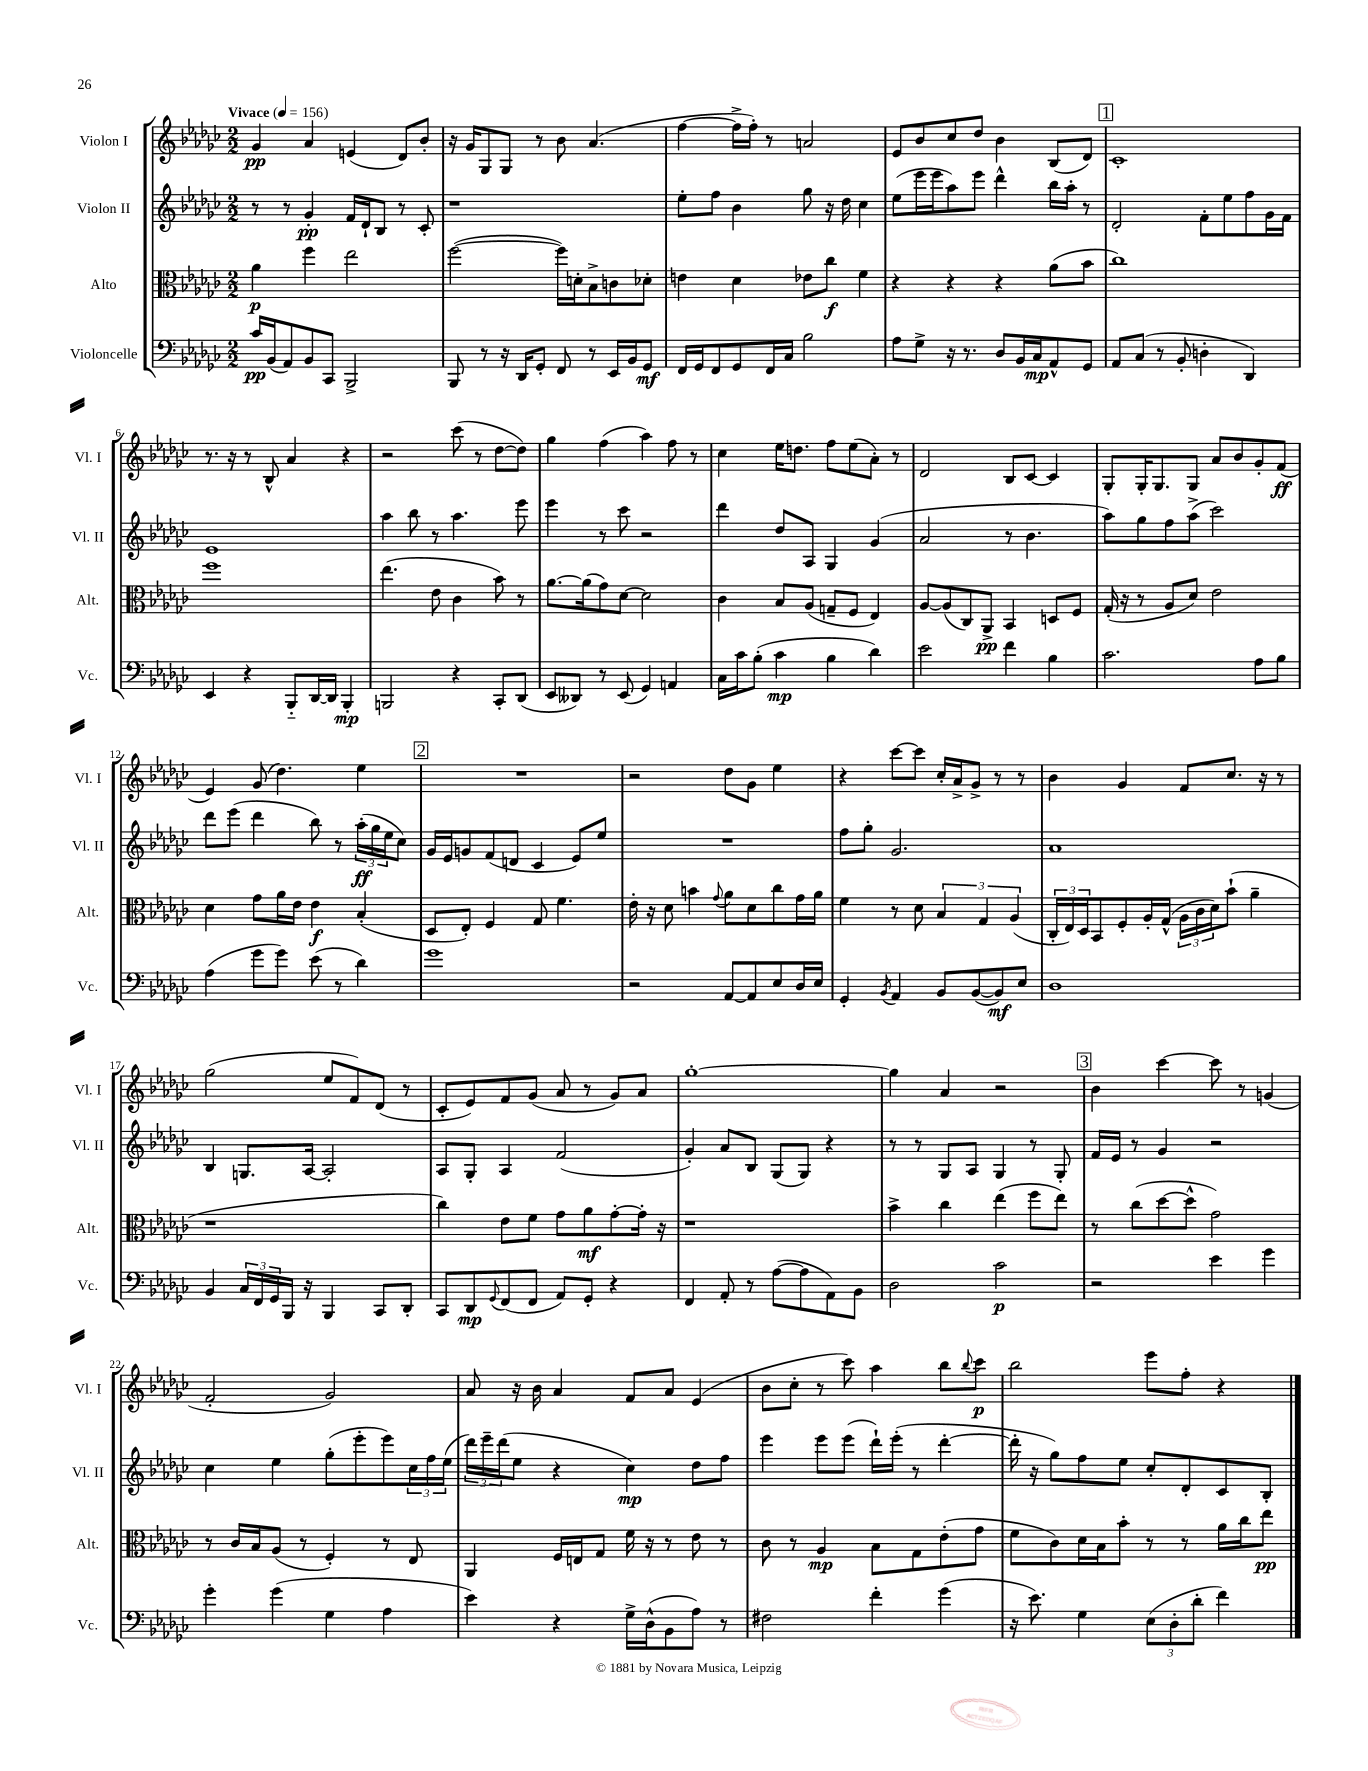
<<
\new StaffGroup <<
\new Staff = "s0" \with { instrumentName = "Violon I" shortInstrumentName = "Vl. I" } {
    \clef treble \key ges \major \numericTimeSignature \time 2/2 \tempo "Vivace" 4 = 156
    ges'4\pp aes'4 e'4( des'8) bes'8-. |
    r16 ges'16 ges8 ges8 r8 bes'8 aes'4.( |
    f''4~ f''16-> f''16-.) r8 a'2 |
    ees'8 bes'8 ces''8 des''8 bes'4 bes8( des'8) |
    \mark \markup { \box "1" } ces'1-. |
    r8. r16 r8 bes8-^ aes'4 r4 |
    r2 ces'''8( r8 des''8~ des''8) |
    ges''4 f''4( aes''4) f''8 r8 |
    ces''4 ees''16 d''8. f''8 ees''8( aes'8-.) r8 |
    des'2 bes8 ces'8~ ces'4 |
    ges8-. ges16-. ges8. ges8 aes'8 bes'8 ges'8-. f'8\ff( |
    ees'4) ges'8( des''4.) ees''4 |
    \mark \markup { \box "2" } R1 |
    r2 des''8 ges'8 ees''4 |
    r4 ces'''8~ ces'''8 ces''16-. aes'16-> ges'8-> r8 r8 |
    bes'4 ges'4 f'8 ces''8. r16 r8 |
    ges''2( ees''8 f'8) des'8( r8 |
    ces'8-. ees'8) f'8 ges'8( aes'8 r8 ges'8) aes'8 |
    ges''1~-. |
    ges''4 aes'4 r2 |
    \mark \markup { \box "3" } bes'4 ces'''4~ ces'''8 r8 g'4( |
    f'2-. ges'2) |
    aes'8 r16 bes'16 aes'4 f'8 aes'8 ees'4( |
    bes'8 ces''8-. r8 ces'''8) aes''4 bes''8 \appoggiatura { bes''8 } ces'''8\p |
    bes''2 ees'''8 f''8-. r4 \bar "|." |
}
\new Staff = "s1" \with { instrumentName = "Violon II" shortInstrumentName = "Vl. II" } {
    \clef treble \key ges \major \numericTimeSignature \time 2/2
    r8 r8 ges'4-.\pp f'16 des'16-! bes8 r8 ces'8-. |
    r1 |
    ees''8-. f''8 bes'4 ges''8 r16 des''16 ces''4 |
    ees''8( ees'''16 ees'''16 aes''8) ees'''8 des'''4-^ bes''16 aes''16-. r8 |
    \mark \markup { \box "1" } des'2-. f'8-. ees''8 f''8 ges'16 f'16 |
    ees'1 |
    aes''4 bes''8 r8 aes''4. ees'''8 |
    ees'''4 r8 ces'''8 r2 |
    des'''4 des''8 aes8 ges4 ges'4( |
    aes'2 r8 bes'4. |
    aes''8) ges''8 f''8 aes''8->( ces'''2) |
    des'''8 ees'''8( des'''4 bes''8) r8 \tuplet 3/2 { aes''16-.\ff( ges''16 ees''16 } ces''8) |
    \mark \markup { \box "2" } ges'16 ees'16 g'8 f'8( d'8 ces'4 ees'8) ees''8 |
    R1 |
    f''8 ges''8-. ges'2. |
    aes'1 |
    bes4 g8. aes16~ aes2-. |
    aes8 ges8-. aes4 f'2( |
    ges'4-.) aes'8 bes8 ges8( ges8) r4 |
    r8 r8 ges8 aes8 ges4 r8 ges8-. |
    \mark \markup { \box "3" } f'16 ees'16 r8 ges'4 r2 |
    ces''4 ees''4 ges''8-.( ees'''8-. ees'''8) \tuplet 3/2 { ces''16 f''16 ees''16( } |
    \tuplet 3/2 { des'''16) ees'''16-- des'''16( } ees''8 r4 ces''4\mp) des''8 f''8 |
    ees'''4 ees'''8 ees'''8( des'''16-!) ees'''16-.( r8 des'''4~-. |
    des'''16-. r16 ges''8) f''8 ees''8 ces''8-. des'8-. ces'8 bes8-. \bar "|." |
}
\new Staff = "s2" \with { instrumentName = "Alto" shortInstrumentName = "Alt." } {
    \clef alto \key ges \major \numericTimeSignature \time 2/2
    aes'4\p f''4 ees''2 |
    f''2~( f''16) d'16-. bes8-> c'8 des'8-. |
    e'4 des'4 ees'8 ces''8\f f'4 |
    r4 r4 r4 aes'8( bes'8 |
    \mark \markup { \box "1" } ces''1) |
    f''1 |
    ees''4.( ees'8 ces'4 bes'8) r8 |
    aes'8.~ aes'16( ges'8) des'8~ des'2 |
    ces'4 bes8 aes8( g8-- f8 ees4) |
    aes8~ aes8( ces8) aes,8->\pp bes,4 d8 f8 |
    ges16-.( r16 r8 aes8 des'8) ees'2 |
    des'4 ges'8 aes'16 ees'16 ees'4\f bes4-.( |
    \mark \markup { \box "2" } des8 ees8-.) f4 ges8 f'4. |
    ees'16-. r16 des'8 b'4 \appoggiatura { ges'8 } aes'8 des'8 ces''8 ges'16 aes'16 |
    f'4 r8 des'8 \tuplet 3/2 { bes4 ges4 aes4( } |
    \tuplet 3/2 { ces16-. ees16) des16 } bes,8 f8-. aes16-. ges16-^( \tuplet 3/2 { aes16 ces'16 des'16) } bes'8-!( aes'4-- |
    r1 |
    ces''4) ees'8 f'8 ges'8 aes'8\mf ges'8~-. ges'16-. r16 |
    r1 |
    bes'4-> ces''4 ees''4( f''8 ees''8) |
    \mark \markup { \box "3" } r8 ces''8( des''8~ des''8-^ ges'2) |
    r8 ces'16 bes16 aes8( r8 f4-.) r8 ees8 |
    aes,4 f16 e16 ges8 f'16 r16 r8 ees'8 r8 |
    ces'8 r8 aes4\mp bes8 ges8 ees'8-.( ges'8 |
    f'8 ces'8) des'16 bes16 bes'8-. r8 r8 aes'16 ces''16 ees''8\pp \bar "|." |
}
\new Staff = "s3" \with { instrumentName = "Violoncelle" shortInstrumentName = "Vc." } {
    \clef bass \key ges \major \numericTimeSignature \time 2/2
    ces'16\pp bes,16( aes,8) bes,8 ces,8 bes,,2-> |
    bes,,8 r8 r16 des,16 ges,8-. f,8 r8 ees,16 bes,16 ges,8\mf |
    f,16 ges,16 f,8 ges,8 f,16 ces16 bes2 |
    aes8 ges8-> r16 r8. des8 bes,16 ces16\mp aes,8-^ ges,8 |
    \mark \markup { \box "1" } aes,8 ces8( r8 bes,8-. d4-. des,4) |
    ees,4 r4 bes,,8-_ des,16~ des,16 bes,,4-.\mp |
    b,,2 r4 ces,8-. des,8( |
    ees,8 deses,8) r8 ees,8( ges,4) a,4 |
    ces16 ces'16 bes8-.( ces'4\mp bes4 des'4) |
    ees'2 f'4 bes4 |
    ces'2. aes8 bes8 |
    aes4( ges'8 ges'8) ees'8( r8 des'4) |
    \mark \markup { \box "2" } ges'1 |
    r2 aes,8~ aes,8 ees8 des16 ees16 |
    ges,4-. \acciaccatura { bes,8 } aes,4 bes,8 bes,8~( bes,8\mf) ees8 |
    des1 |
    bes,4 \tuplet 3/2 { ces16 f,16 ges,16 } bes,,16 r16 bes,,4 ces,8 des,8-. |
    ces,8 des,8\mp \appoggiatura { ges,8 } f,8( f,8 aes,8) ges,8-. r4 |
    f,4 aes,8-. r8 aes8~( aes8 aes,8) bes,8 |
    des2 ces'2\p |
    \mark \markup { \box "3" } r2 ees'4 ges'4 |
    ges'4-. ges'4( ges4 aes4 |
    ees'4) r4 ges16-> des16-^( bes,8 aes8) r8 |
    fis2 f'4-. ges'4( |
    r16 ees'8.) ges4 \tuplet 3/2 { ees8( des8-. des'8-. } f'4) \bar "|." |
}
>>
>>
